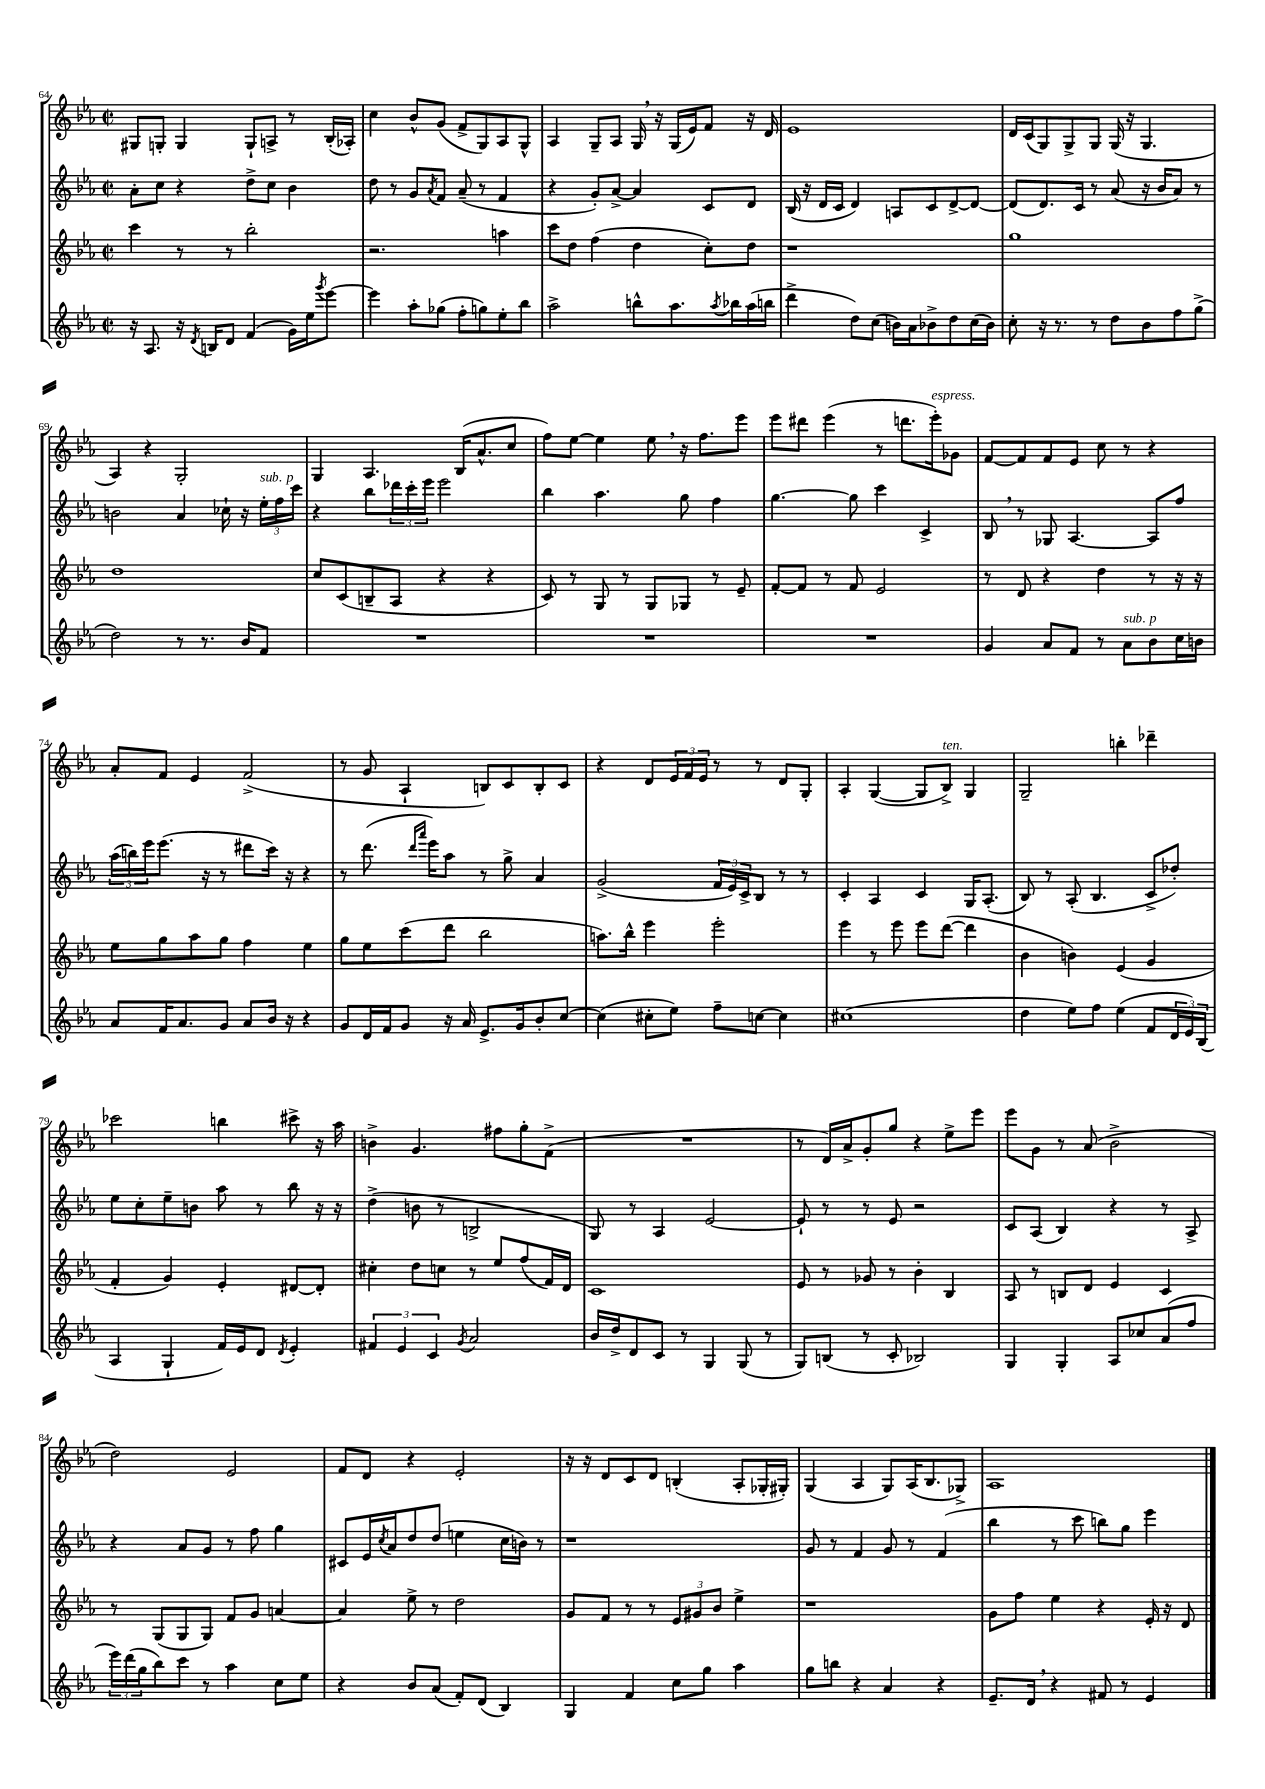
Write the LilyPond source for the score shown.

<<
\new StaffGroup <<
\new Staff = "s0" {
    \clef treble \key ees \major \defaultTimeSignature \time 2/2
    gis8 g8-. g4 g8-! a8-> r8 bes16-.( aes16-.) |
    c''4 bes'8-^ g'8( f'8-> g8) aes8 g8-^ |
    aes4 g8-- aes8 g16 \breathe r16 g16( ees'16) f'8 r16 d'16 |
    ees'1 |
    d'16 c'16( g8) g8-> g8 g16( r16 g4. |
    aes4) r4 g2-. |
    g4 aes4. bes16( aes'8.-^ c''8 |
    f''8) ees''8~ ees''4 ees''8 \breathe r16 f''8. ees'''8 |
    ees'''8 dis'''8 ees'''4( r8 d'''8. ees'''16-.^\markup { \italic "espress." }) ges'8 |
    f'8~ f'8 f'8 ees'8 c''8 r8 r4 |
    aes'8-. f'8 ees'4 f'2->( |
    r8 g'8 aes4-! b8) c'8 b8-. c'8 |
    r4 d'8 \tuplet 3/2 { ees'16 f'16 ees'16 } r8 r8 d'8 g8-. |
    aes4-. g4~( g8 bes8->^\markup { \italic "ten." }) g4 |
    g2-- b''4-. des'''4-- |
    ces'''2 b''4 cis'''8-> r16 aes''16 |
    b'4-> g'4. fis''8 g''8-. f'8->( |
    R1 |
    r8 d'16) aes'16-> g'8-. g''8 r4 ees''8-> ees'''8 |
    ees'''8 g'8 r8 aes'8( bes'2-> |
    d''2) ees'2 |
    f'8 d'8 r4 ees'2-. |
    r16 r16 d'8 c'8 d'8 b4-.( aes8-. ges16-. gis16-.) |
    g4( aes4 g8) aes16( bes8. ges8->) |
    aes1 \bar "|." |
}
\new Staff = "s1" {
    \clef treble \key ees \major \defaultTimeSignature \time 2/2
    aes'8-. c''8 r4 d''8-> c''8 bes'4 |
    d''8 r8 g'8 \acciaccatura { aes'8 } f'8 aes'8--( r8 f'4 |
    r4 g'8-.) aes'8~-> aes'4 c'8 d'8 |
    bes16( r16 d'16 c'16 d'4) a8 c'8 d'8~-> d'8~ |
    d'8( d'8.) c'16 r8 aes'8( r16 bes'16 aes'8) r8 |
    b'2 aes'4 ces''16-! r16 \tuplet 3/2 { ees''16-.^\markup { \italic "sub. p" } f''16 c'''16 } |
    r4 bes''8 \tuplet 3/2 { des'''16 c'''16-. ees'''16 } ees'''2 |
    bes''4 aes''4. g''8 f''4 |
    g''4.~ g''8 c'''4 c'4-> |
    bes8 \breathe r8 ges8 aes4.~ aes8 f''8 |
    \tuplet 3/2 { aes''16( b''16) ees'''16 } ees'''8.( r16 r8 dis'''8 c'''16) r16 r4 |
    r8 d'''8.( \grace { d'''16 aes'''16 } ees'''16) aes''8 r8 g''8-> aes'4 |
    g'2->( \tuplet 3/2 { f'16 ees'16) c'16-> } bes8 r8 r8 |
    c'4-. aes4 c'4 g16 aes8.-.( |
    bes8) r8 aes8-.( bes4. c'8-> des''8-.) |
    ees''8 c''8-. ees''8-- b'8 aes''8 r8 bes''8 r16 r16 |
    d''4->( b'8 r8 b2-> |
    g8) r8 aes4 ees'2~ |
    ees'8-! r8 r8 ees'8 r2 |
    c'8 aes8( bes4) r4 r8 aes8-> |
    r4 aes'8 g'8 r8 f''8 g''4 |
    cis'8 ees'16 \acciaccatura { c''8 } aes'16 d''8 d''8( e''4 c''16 b'16) r8 |
    r1 |
    g'8 r8 f'4 g'8 r8 f'4( |
    bes''4 r8 c'''8 b''8) g''8 ees'''4 \bar "|." |
}
\new Staff = "s2" {
    \clef treble \key ees \major \defaultTimeSignature \time 2/2
    c'''4 r8 r8 bes''2-. |
    r2. a''4 |
    c'''8 d''8 f''4( d''4 c''8-.) d''8 |
    r1 |
    g''1 |
    d''1 |
    c''8 c'8( b8-- aes8 r4 r4 |
    c'8) r8 g8 r8 g8 ges8 r8 ees'8-- |
    f'8~-. f'8 r8 f'8 ees'2 |
    r8 d'8 r4 d''4 r8 r16 r16 |
    ees''8 g''8 aes''8 g''8 f''4 ees''4 |
    g''8 ees''8 c'''8( d'''8 bes''2 |
    a''8.) bes''16-^ ees'''4 ees'''2-. |
    ees'''4 r8 ees'''8 ees'''8 d'''8~( d'''4 |
    bes'4 b'4) ees'4( g'4 |
    f'4-. g'4) ees'4-. dis'8~ dis'8-. |
    cis''4-. d''8 c''8 r8 ees''8 f''8( f'16) d'16 |
    c'1 |
    ees'8 r8 ges'8 r8 bes'4-. bes4 |
    aes8 r8 b8 d'8 ees'4 c'4 |
    r8 g8( g8 g8) f'8 g'8 a'4~ |
    a'4 ees''8-> r8 d''2 |
    g'8 f'8 r8 r8 \tuplet 3/2 { ees'8 gis'8 bes'8 } ees''4-> |
    r1 |
    g'8 f''8 ees''4 r4 ees'16-. r16 d'8 \bar "|." |
}
\new Staff = "s3" {
    \clef treble \key ees \major \defaultTimeSignature \time 2/2
    r16 aes8. r16 \acciaccatura { d'8 } b16 d'8 f'4( g'16) ees''16 \acciaccatura { g'''8 } ees'''8~ |
    ees'''4 aes''8-. ges''8( f''8-. g''8) ees''8-. bes''8 |
    aes''2-> b''8-^ aes''8. \acciaccatura { aes''8 } bes''16 aes''16( b''16 |
    d'''4-> d''8) c''8( b'16) aes'16 bes'8-> d''8 c''16( bes'16) |
    c''8-. r16 r8. r8 d''8 bes'8 f''8 g''8->( |
    d''2) r8 r8. bes'16 f'8 |
    R1 |
    R1 |
    R1 |
    g'4 aes'8 f'8 r8 aes'8^\markup { \italic "sub. p" } bes'8 c''16 b'16 |
    aes'8 f'16 aes'8. g'8 aes'8 bes'16 r16 r4 |
    g'8 d'16 f'16 g'8 r16 aes'16 ees'8.-> g'16 bes'8-. c''8~ |
    c''4( cis''8-. ees''8) f''8-- c''8~ c''4 |
    cis''1( |
    d''4 ees''8) f''8 ees''4( f'8 \tuplet 3/2 { d'16 ees'16) bes16( } |
    aes4 g4-! f'16) ees'16 d'8 \acciaccatura { d'8 } ees'4-. |
    \tuplet 3/2 { fis'4 ees'4 c'4 } \acciaccatura { g'8 } aes'2 |
    bes'16 d''16-> d'8 c'8 r8 g4 g8( r8 |
    g8) b8( r8 c'8-. bes2) |
    g4 g4-. aes8 ces''8 aes'8( f''8 |
    \tuplet 3/2 { ees'''16) d'''16( g''16 } bes''8) c'''8 r8 aes''4 c''8 ees''8 |
    r4 bes'8 aes'8( f'8-.) d'8( bes4) |
    g4 f'4 c''8 g''8 aes''4 |
    g''8 b''8 r4 aes'4 r4 |
    ees'8.-- d'16 \breathe r4 fis'8 r8 ees'4 \bar "|." |
}
>>
>>
\layout { \context { \Score currentBarNumber = #64 } }
